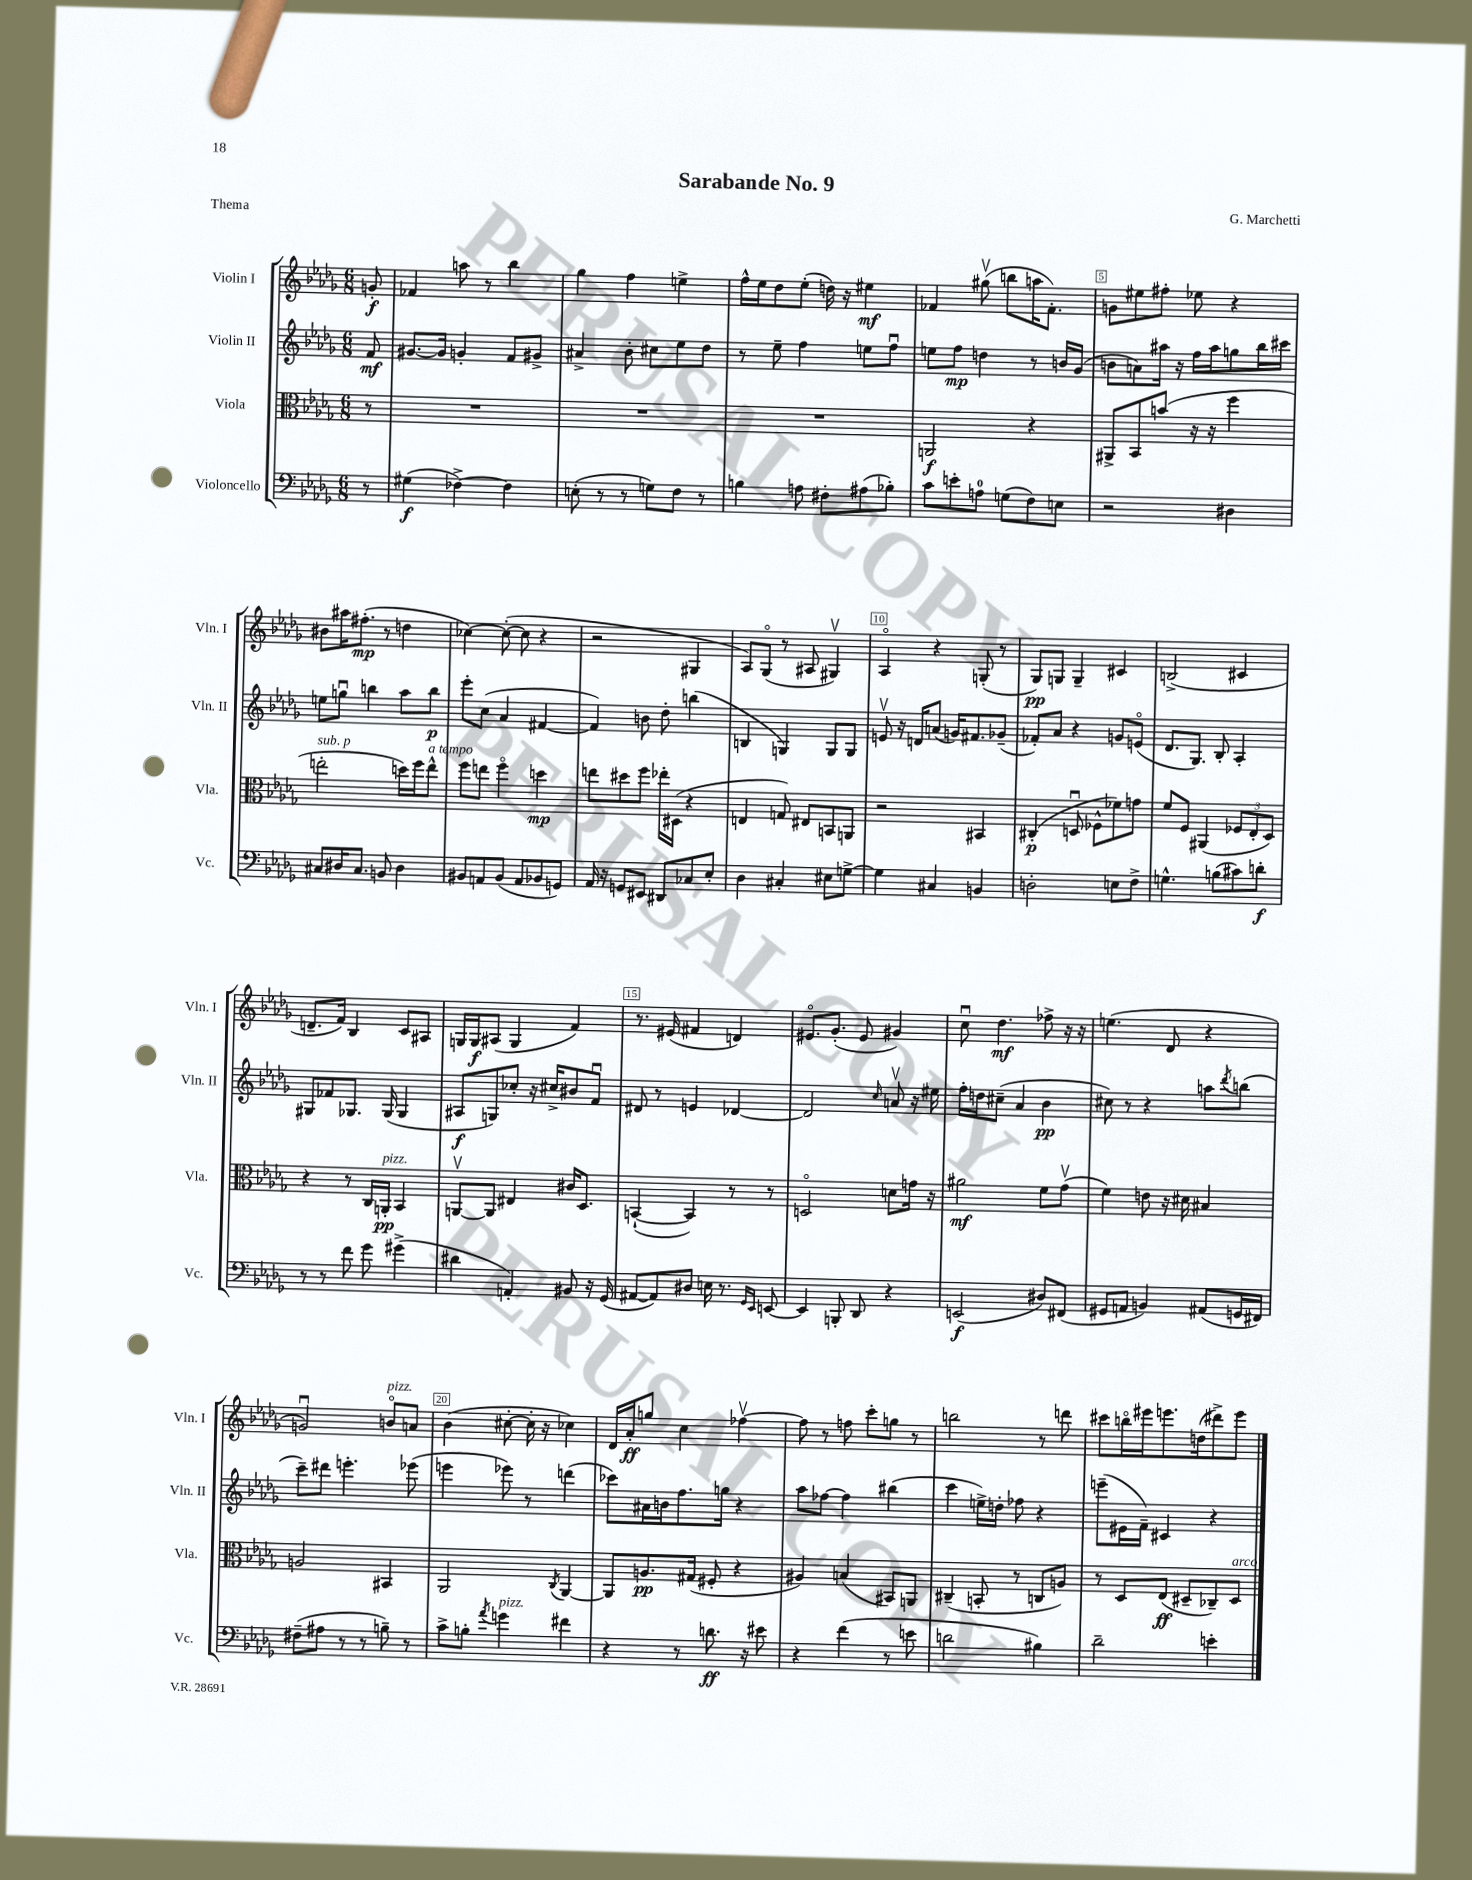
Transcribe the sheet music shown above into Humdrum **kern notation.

**kern	**dynam	**kern	**dynam	**kern	**dynam	**kern	**dynam
*part4	*part4	*part3	*part3	*part2	*part2	*part1	*part1
*staff4	*staff4	*staff3	*staff3	*staff2	*staff2	*staff1	*staff1
*I"Violoncello	*	*I"Viola	*	*I"Violin II	*	*I"Violin I	*
*I'Vc.	*	*I'Vla.	*	*I'Vln. II	*	*I'Vln. I	*
*clefF4	*	*clefC3	*	*clefG2	*	*clefG2	*
*k[b-e-a-d-g-]	*	*k[b-e-a-d-g-]	*	*k[b-e-a-d-g-]	*	*k[b-e-a-d-g-]	*
*M6/8	*	*M6/8	*	*M6/8	*	*M6/8	*
=	=	=	=	=	=	=	=
8r	.	8r	.	8f/	mf	8gn'/	f
=1	=1	=1	=1	=1	=1	=1	=1
(4G#X\	f	2.r	.	[8.g#X/L	.	4f-X/	.
.	.	.	.	16g#/Jk]	.	.	.
[4F-X^\)	.	.	.	4gn'/	.	8aan\	.
.	.	.	.	.	.	8r	.
4F-\]	.	.	.	8f/L	.	4bb-\	.
.	.	.	.	8g#X^/J	.	.	.
=2	=2	=2	=2	=2	=2	=2	=2
(8En'\	.	2.r	.	4a#X^/	.	4gg-\	.
8r	.	.	.	.	.	.	.
8r	.	.	.	8b-'\	.	4ff\	.
8Gn\L)	.	.	.	8cc#X\L	.	.	.
8F\J	.	.	.	8ee-\	.	4een^\	.
8r	.	.	.	8dd-\J	.	.	.
=3	=3	=3	=3	=3	=3	=3	=3
4Bn\	.	2.r	.	8r	.	16ff^^\LL	.
.	.	.	.	.	.	16ee-\J	.
.	.	.	.	8ee-~\	.	8dd-\	.
8An\	.	.	.	4ff\	.	(8ee-'\J	.
8F#X'\L	.	.	.	.	.	16ddn\)	.
.	.	.	.	.	.	16r	.
(8A#X\	.	.	.	8een\L	.	4ee#X\	mf
8B-X'\J)	.	.	.	8ffu\J	.	.	.
=4	=4	=4	=4	=4	=4	=4	=4
8c\L	.	2AAn/	f	8een\L	.	4f-X/	.
8en'\	.	.	.	8ff\J	mp	.	.
8An\J	.	.	.	4ddn\	.	(8gg#Xv\	.
(8Gn\L	.	.	.	.	.	8bbn\L	.
8F\)	.	4r	.	8r	.	16aan\K	.
.	.	.	.	.	.	8.f-'\J)	.
8En\J	.	.	.	16bn/LL	.	.	.
.	.	.	.	(16g-/JJ	.	.	.
=5	=5	=5	=5	=5	=5	=5	=5
2r	.	8AA#X^/L	.	8bn\L	.	8gn\L	.
.	.	8BB-/	.	8an\)	.	8ee#X\	.
.	.	(8bn/J	.	16aa#X\Jk	.	8ff#X'\J	.
.	.	.	.	16r	.	.	.
.	.	16r	.	16ff\LL	.	8ee-X\	.
.	.	16r	.	16aa#\J	.	.	.
4D#X\	.	4ff\	.	8ggn\	.	4r	.
.	.	.	.	16bb-\L	.	.	.
.	.	.	.	16ccc#X\JJ	.	.	.
!!LO:LB:g=z
=6	=6	=6	=6	=6	=6	=6	=6
!	!	!LO:TX:a:i:t=sub. p	!	!	!	!	!
8C#X/L	.	2een'\	.	8een\L	.	8b#X\L	.
16D#X/K	.	.	.	8ggnu\J	.	16aa#X\K	.
8.C#/J	.	.	.	.	.	(8.ff#X'\J	mp
.	.	.	.	4bbn\	.	.	.
8BBn/	.	.	.	.	.	8r	.
4D#\	.	16ddn\LL)	.	8aa-\L	.	4ddn\	.
.	.	16ff\J	.	.	.	.	.
!	!	!LO:TX:a:i:t=a tempo	!	!	!	!	!
.	.	8ee^^\J	.	8bb\J	p	.	.
=7	=7	=7	=7	=7	=7	=7	=7
8BB#X/L	.	8ff\L	.	8eee-'\L	.	[4cc-X\)	.
8AAn/	.	8een\J	.	(8cc\J	.	.	.
(8BB#/J	.	4ff\	.	4a-/	.	(8cc-'\_	.
8AA/L	.	.	.	.	.	8cc-\]	.
8BB-X/	.	4ddn\	mp	[4f#X/	.	4r	.
8GGn/J)	.	.	.	.	.	.	.
=8	=8	=8	=8	=8	=8	=8	=8
16AA-/	.	8een\L	.	4f#/])	.	2r	.
16r	.	.	.	.	.	.	.
8GGn/L	.	8dd#X\	.	.	.	.	.
8EE#X/J	.	8ff\J	.	8bn\	.	.	.
8DD#X/L	.	16ee-X'\LL	.	8dd-'\	.	.	.
.	.	(16D#X\JJ	.	.	.	.	.
8C-X/	.	4r	.	(4bbn\	.	4G#X/	.
8E-'/J	.	.	.	.	.	.	.
=9	=9	=9	=9	=9	=9	=9	=9
4D-\	.	4En/	.	4Bn/	.	8A-/L)	.
.	.	.	.	.	.	(8G-/J	.
4C#X'/	.	8Gn/)	.	4Gn/)	.	8r	.
.	.	8E#X/L	.	.	.	8A#X/	.
8E#X\L	.	8BBn/	.	8G/L	.	4G#Xv/)	.
[8Gn^\J	.	8AAn/J	.	8G/J	.	.	.
=10	=10	=10	=10	=10	=10	=10	=10
4G\]	.	2r	.	8env/	.	4A-/	.
.	.	.	.	16r	.	.	.
.	.	.	.	16dn/KL	.	.	.
4C#X/	.	.	.	(8an/J	.	4r	.
.	.	.	.	16gn/KL)	.	.	.
.	.	.	.	8.f#X/	.	.	.
4BBn/	.	4BB#X/	.	.	.	(8Gn'/	.
.	.	.	.	(8g-X~/J	.	8r	.
=11	=11	=11	=11	=11	=11	=11	=11
2Dn'\	.	(4C#X'/	p	8f-X'/L)	.	8G-/L)	pp
.	.	.	.	8a-/J	.	8Gn/J	.
.	.	8Dnu/	.	4r	.	4G~/	.
.	.	8F-X^^\L	.	.	.	.	.
8En\L	.	8f-X\)	.	8gn/L	.	4c#X/	.
8F^\J	.	8gn\J	.	(8en/J	.	.	.
=12	=12	=12	=12	=12	=12	=12	=12
4.Gn^^\	.	8f/L	.	8.d-/L	.	(2Bn^/	.
.	.	8F/J	.	.	.	.	.
.	.	.	.	8.G-/J)	.	.	.
.	.	(4AA#X/	.	.	.	.	.
(8Bn\L	.	.	.	8B-'/	.	.	.
8c#X\)	.	12F-X/L	.	4A-'/	.	4c#X/	.
.	.	12E-'/	.	.	.	.	.
8dn'\J	f	.	.	.	.	.	.
.	.	12D-/J)	.	.	.	.	.
!!LO:LB:g=z
=13	=13	=13	=13	=13	=13	=13	=13
8r	.	4r	.	8G#X/L	.	8.dn~/L	.
8r	.	.	.	8f-X/	.	.	.
.	.	.	.	.	.	16f/Jk)	.
8f\	.	8r	.	8.G-X/J	.	4B-/	.
8g-\	.	16C/LL	.	.	.	.	.
!	!	!LO:TX:a:i:t=pizz.	!	!	!	!	!
.	.	16AAn'/JJ	pp	(16G-/	.	.	.
(4g#X^\	.	4BB-/	.	4G-/	.	8c/L	.
.	.	.	.	.	.	8A#X/J	.
=14	=14	=14	=14	=14	=14	=14	=14
4d#X\	.	[8AAnv/L	.	8A#X/L	f	16Gn/LL	.
.	.	.	.	.	.	16G/J	f
.	.	8AA/J]	.	8Gn/)	.	(8A#X/J	.
4AAn'/)	.	4E#X/	.	8cc-X'/J	.	4G/	.
.	.	.	.	16r	.	.	.
.	.	.	.	16cc#X^/KL	.	.	.
8BB#X/	.	16c#X/KL	.	8b#X/	.	4f/)	.
.	.	8.D-/J	.	.	.	.	.
16r	.	.	.	8fu/J	.	.	.
(16GG-/	.	.	.	.	.	.	.
=15	=15	=15	=15	=15	=15	=15	=15
[8AA#X/L	.	([4BBn`/	.	8d#X/	.	8.r	.
8AA#/])	.	.	.	8r	.	.	.
.	.	.	.	.	.	(16e#X/	.
8D#X/J	.	4BB/])	.	4en/	.	4f#X/	.
16En\	.	.	.	.	.	.	.
8.r	.	.	.	.	.	.	.
.	.	8r	.	[4d-X/	.	4dn/)	.
16qqGG-/LL	.	.	.	.	.	.	.
16qqEE-/JJ	.	.	.	.	.	.	.
[8EEn/	.	8r	.	.	.	.	.
=16	=16	=16	=16	=16	=16	=16	=16
4EE/]	.	2Dn/	.	2d-/]	.	8.e#X/L	.
.	.	.	.	.	.	(8.g-'/J	.
8BBBn'/	.	.	.	.	.	.	.
8DD-/	.	.	.	.	.	8e#/	.
.	.	.	.	16qqcc/	.	.	.
4r	.	8dn\L	.	8anv/	.	4g#X/)	.
.	.	16gn\Jk	.	16r	.	.	.
.	.	16r	.	16ee#X\	.	.	.
=17	=17	=17	=17	=17	=17	=17	=17
(2EEn/	f	2a#X\	mf	16ff'\LL	.	8ccu\	.
.	.	.	.	16ddn\J	.	.	.
.	.	.	.	(8cc#X~\J	.	4.dd-\	mf
.	.	.	.	4a-/	.	.	.
8D#X/L)	.	8f\L	.	4b-\	pp	8ff-X^\	.
(8FF#X/J	.	(8g-v\J	.	.	.	16r	.
.	.	.	.	.	.	16r	.
=18	=18	=18	=18	=18	=18	=18	=18
8GG#X/L	.	4f\)	.	8cc#X\)	.	(4.een\	.
8AAn/J	.	.	.	8r	.	.	.
4BBn/)	.	8en\	.	4r	.	.	.
.	.	16r	.	.	.	8d-/	.
.	.	16d#X\	.	.	.	.	.
(8AA#X/L	.	4B#X/	.	8aan\L	.	4r	.
.	.	.	.	8qddd-/	.	.	.
16GGn/L	.	.	.	(8bbn\J	.	.	.
16FF#X/JJ)	.	.	.	.	.	.	.
!!LO:LB:g=z
=19	=19	=19	=19	=19	=19	=19	=19
(8F#X~\L	.	2An/	.	8ccc~\L)	.	2gnu/)	.
8A#X\J	.	.	.	8ddd#X\J	.	.	.
8r	.	.	.	4.eeen'\	.	.	.
8r	.	.	.	.	.	.	.
!	!	!	!	!	!	!LO:TX:a:i:t=pizz.	!
8Bn~\)	.	4BB#X/	.	.	.	8bn/L	.
8r	.	.	.	(8eee-X\	.	8an/J	.
=20	=20	=20	=20	=20	=20	=20	=20
8c^\L	.	2AA-/	.	4eeen\	.	(4b-\	.
8Bn'\J	.	.	.	.	.	.	.
8qa-/	.	.	.	.	.	.	.
!LO:TX:a:i:t=pizz.	!	!	!	!	!	!	!
4gn\	.	.	.	8eee-X\)	.	[8cc#X'\	.
.	.	.	.	8r	.	16cc#'\]	.
.	.	.	.	.	.	16r	.
.	.	8qC/	.	.	.	.	.
4f#X\	.	[4AA-/	.	(4dddn\	.	4cc-X\)	.
=21	=21	=21	=21	=21	=21	=21	=21
4r	.	8AA-/L]	.	8ccc-X\L)	.	16d-/LL	.
.	.	.	.	.	.	16a-'/J	ff
.	.	8.An/	pp	16a#X\L	.	8ggn/J	.
.	.	.	.	16bn\J	.	.	.
8r	.	.	.	8.ff\	.	4cc\	.
.	.	(16G#X/Jk	.	.	.	.	.
8.dn\	ff	8F#X'/	.	.	.	.	.
.	.	.	.	16ggn\Jk	.	.	.
.	.	4r	.	4r	.	[4ff-Xv\	.
16r	.	.	.	.	.	.	.
8e#X\	.	.	.	.	.	.	.
=22	=22	=22	=22	=22	=22	=22	=22
4r	.	4A#X/)	.	8aa-\L	.	8ff-\]	.
.	.	.	.	[8ff-X\J	.	8r	.
(4f\	.	(4Bn/	.	4ff-\]	.	8ffn\	.
.	.	.	.	.	.	8ccc'\L	.
8r	.	8BB#X/L)	.	(4bb#X\	.	8ggn\J	.
8en\	.	8AAn/J	.	.	.	8r	.
=23	=23	=23	=23	=23	=23	=23	=23
2dn\	.	(4C#X~/	.	4ccc\	.	2bbn\	.
.	.	8BBn'/	.	16een^\LL)	.	.	.
.	.	.	.	16ddn'\JJ	.	.	.
.	.	8r	.	8ff-X\	.	.	.
4B#X\)	.	8Cn/L	.	4r	.	8r	.
.	.	8An/J)	.	.	.	8dddn\	.
=24	=24	=24	=24	=24	=24	=24	=24
2d-~\	.	8r	.	(8eeen~\L	.	8ccc#X\L	.
.	.	8D-/L	.	16e#X\L	.	16bbn\L	.
.	.	.	.	16f~\JJ)	.	16eee#X\J	.
.	.	(8E-/J	ff	4c#X/	.	8.eeen\	.
.	.	8D#X~/L	.	.	.	.	.
.	.	.	.	.	.	(16ddn\k	.
4en'\	.	8C-X~/)	.	4r	.	8ddd#X^\)	.
!	!	!LO:TX:a:i:t=arco	!	!	!	!	!
.	.	8D#/J	.	.	.	8eee\J	.
==	==	==	==	==	==	==	==
*-	*-	*-	*-	*-	*-	*-	*-
